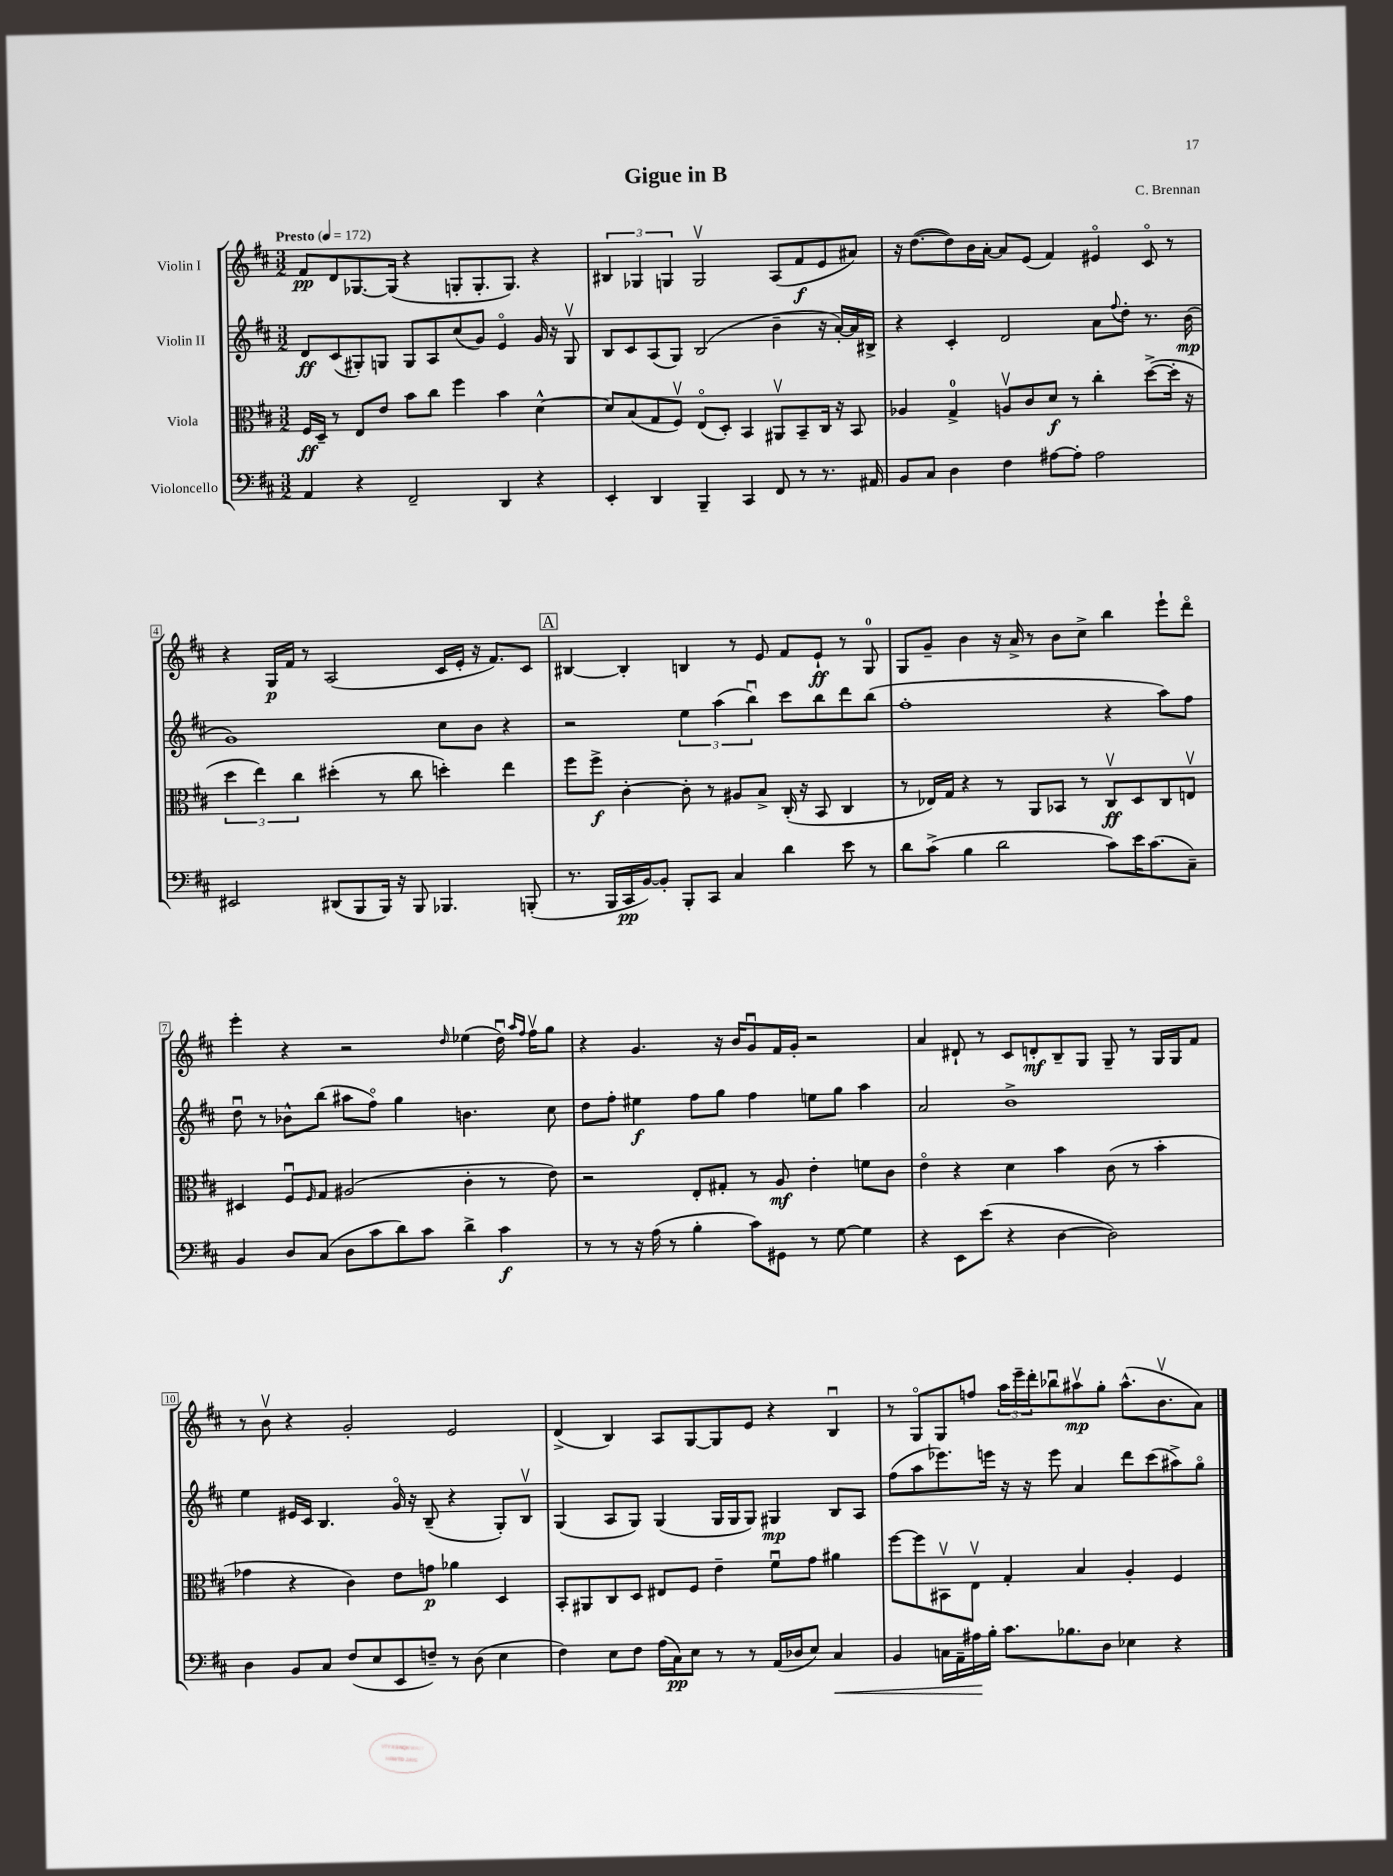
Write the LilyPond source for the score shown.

\header { title = "Gigue in B" composer = "C. Brennan" }
<<
\new StaffGroup <<
\new Staff = "s0" \with { instrumentName = "Violin I" } {
    \clef treble \key d \major \numericTimeSignature \time 3/2 \tempo "Presto" 4 = 172
    fis'8\pp d'8 ges8.~ ges16( r4 g8-. g8.-. g8.) r4 |
    \tuplet 3/2 { bis4 ges4 g4 } g2\upbow a8( fis'8\f e'8 ais'8) |
    r16 d''8.~( d''8) b'16 a'16~-. a'8 e'8( fis'4) eis'4\flageolet cis'8\flageolet r8 |
    r4 g16\p fis'16 r8 a2( cis'16 e'16-. r16 fis'8.) cis'8 |
    \mark \markup { \box "A" } bis4~ bis4-. b4 r8 e'8 fis'8 e'8-!\ff r8 g8-0 |
    g8 g'8-- b'4 r16 a'16-> r8 b'8 cis''8-> b''4 e'''8-! d'''8\flageolet |
    e'''4-. r4 r2 \grace { d''16 } ees''4( d''16\downbow) \grace { a''16 fis''16 } fis''16\upbow g''8 |
    r4 g'4. r16 b'16 g'8\downbow fis'16 g'16-. r2 |
    a'4 dis'8-! r8 cis'8 d'8-.\mf b8-- g8 g8-- r8 g16 g16 fis'8 |
    r8 b'8\upbow r4 g'2-. e'2 |
    d'4->( b4) a8 g8~ g8 e'8 r4 b4\downbow |
    r8 g8\flageolet g8 f''8 \tuplet 3/2 { a''16 e'''16-- d'''16-. } bes''8\downbow ais''8\upbow\mp g''8-. ais''8.-^( b'8.\upbow a'8) \bar "|." |
}
\new Staff = "s1" \with { instrumentName = "Violin II" } {
    \clef treble \key d \major \numericTimeSignature \time 3/2
    d'8\ff cis'8( gis8-.) g8 g8 a8 cis''8( g'8) e'4\flageolet g'16 r16 g8\upbow |
    b8 cis'8 a8( g8) b2( b'4-- r16 a'16~-.) a'16 bis16-> |
    r4 cis'4-. d'2 a'8 \appoggiatura { fis''8 } d''8-. r8. b'16\mp( |
    g'1) cis''8 b'8 r4 |
    \mark \markup { \box "A" } r2 \tuplet 3/2 { e''4 a''4( b''4\downbow) } cis'''8 b''8 d'''8 b''8( |
    fis''1-. r4 a''8) fis''8 |
    d''8\downbow r8 bes'8-^ b''8( ais''8 fis''8\flageolet) g''4 b'4. cis''8 |
    d''8 fis''8-. eis''4\f fis''8 g''8 fis''4 e''8 g''8 a''4 |
    a'2 b'1-> |
    e''4 eis'16 cis'16 b4. g'16\flageolet r16 b8--( r4 g8-.) b8\upbow |
    g4( a8 g8) g4( g16 g16 g8) gis4\mp b8 a8 |
    fis''8( a''8 ees'''8.) e'''16 r16 r16 e'''8 a'4 d'''8 cis'''8( ais''8->) g''8\flageolet \bar "|." |
}
\new Staff = "s2" \with { instrumentName = "Viola" } {
    \clef alto \key d \major \numericTimeSignature \time 3/2
    fis16\ff d16-- r8 e8 e'8 b'8 cis''8 fis''4 b'4 d'4~-^ |
    d'8 b8( g8 fis8\upbow) e8\flageolet( d8-.) b,4 ais,8\upbow b,8-- cis16 r16 b,8 |
    aes4 g4-0-> a8\upbow cis'8 d'8\f r8 cis''4-. d''8~->( d''16-. r16 |
    \tuplet 3/2 { d''4 e''4) cis''4 } dis''4-.( r8 cis''8 d''4-.) e''4 |
    \mark \markup { \box "A" } fis''8 fis''8->\f cis'4~-. cis'8-. r8 ais8 b8-> cis16-.( r16 b,8 cis4 |
    r8 ees16) g16 r4 r8 a,8 bes,8 r8 cis8\upbow\ff d8 cis8 e8\upbow |
    dis4 fis8\downbow \grace { fis16 } g8 ais2( cis'4-. r8 e'8) |
    r2 e8-. gis8-. r8 a8\mf e'4-. f'8 cis'8 |
    e'4\flageolet r4 d'4 b'4 cis'8( r8 b'4-. |
    ges'4 r4 cis'4) e'8 g'8\p aes'4 d4 |
    b,8-. ais,8 cis8 d8 eis8 fis8 e'4-- fis'8\downbow g'8 ais'4 |
    fis''8~ fis''8 bis,8\upbow e8\upbow g4-. b4 a4-. fis4 \bar "|." |
}
\new Staff = "s3" \with { instrumentName = "Violoncello" } {
    \clef bass \key d \major \numericTimeSignature \time 3/2
    a,4 r4 fis,2-- d,4 r4 |
    e,4-. d,4 b,,4-- cis,4 fis,8 r8 r8. ais,16 |
    b,8 cis8 d4 fis4 ais8~ ais8-. ais2 |
    eis,2 dis,8( b,,8 b,,16) r16 b,,8 bes,,4. b,,8-.( |
    \mark \markup { \box "A" } r8. b,,16 cis,16\pp b,16~) b,8-. b,,8-. cis,8 cis4 d'4 e'8 r8 |
    d'8 cis'8->( b4 d'2 cis'8) e'16 cis'8.( cis8--) |
    b,4 d8 cis8( d8 cis'8 d'8) cis'8 d'4-> cis'4\f |
    r8 r8 r16 a16( r8 b4-. cis'8) gis,8 r8 g8~ g4 |
    r4 e,8 e'8( r4 d4~ d2) |
    d4 b,8 cis8 fis8( e8 e,8 f8--) r8 d8( e4 |
    fis4) e8 fis8 a16( cis16\pp) e8 r8 r8 a,16( des16 e8) cis4\< |
    b,4 c16 a,16-- ais16\! b16-. cis'8. bes8. d8 ees4 r4 \bar "|." |
}
>>
>>
\layout { \context { \Score \override BarNumber.stencil = #(make-stencil-boxer 0.1 0.3 ly:text-interface::print) } }
